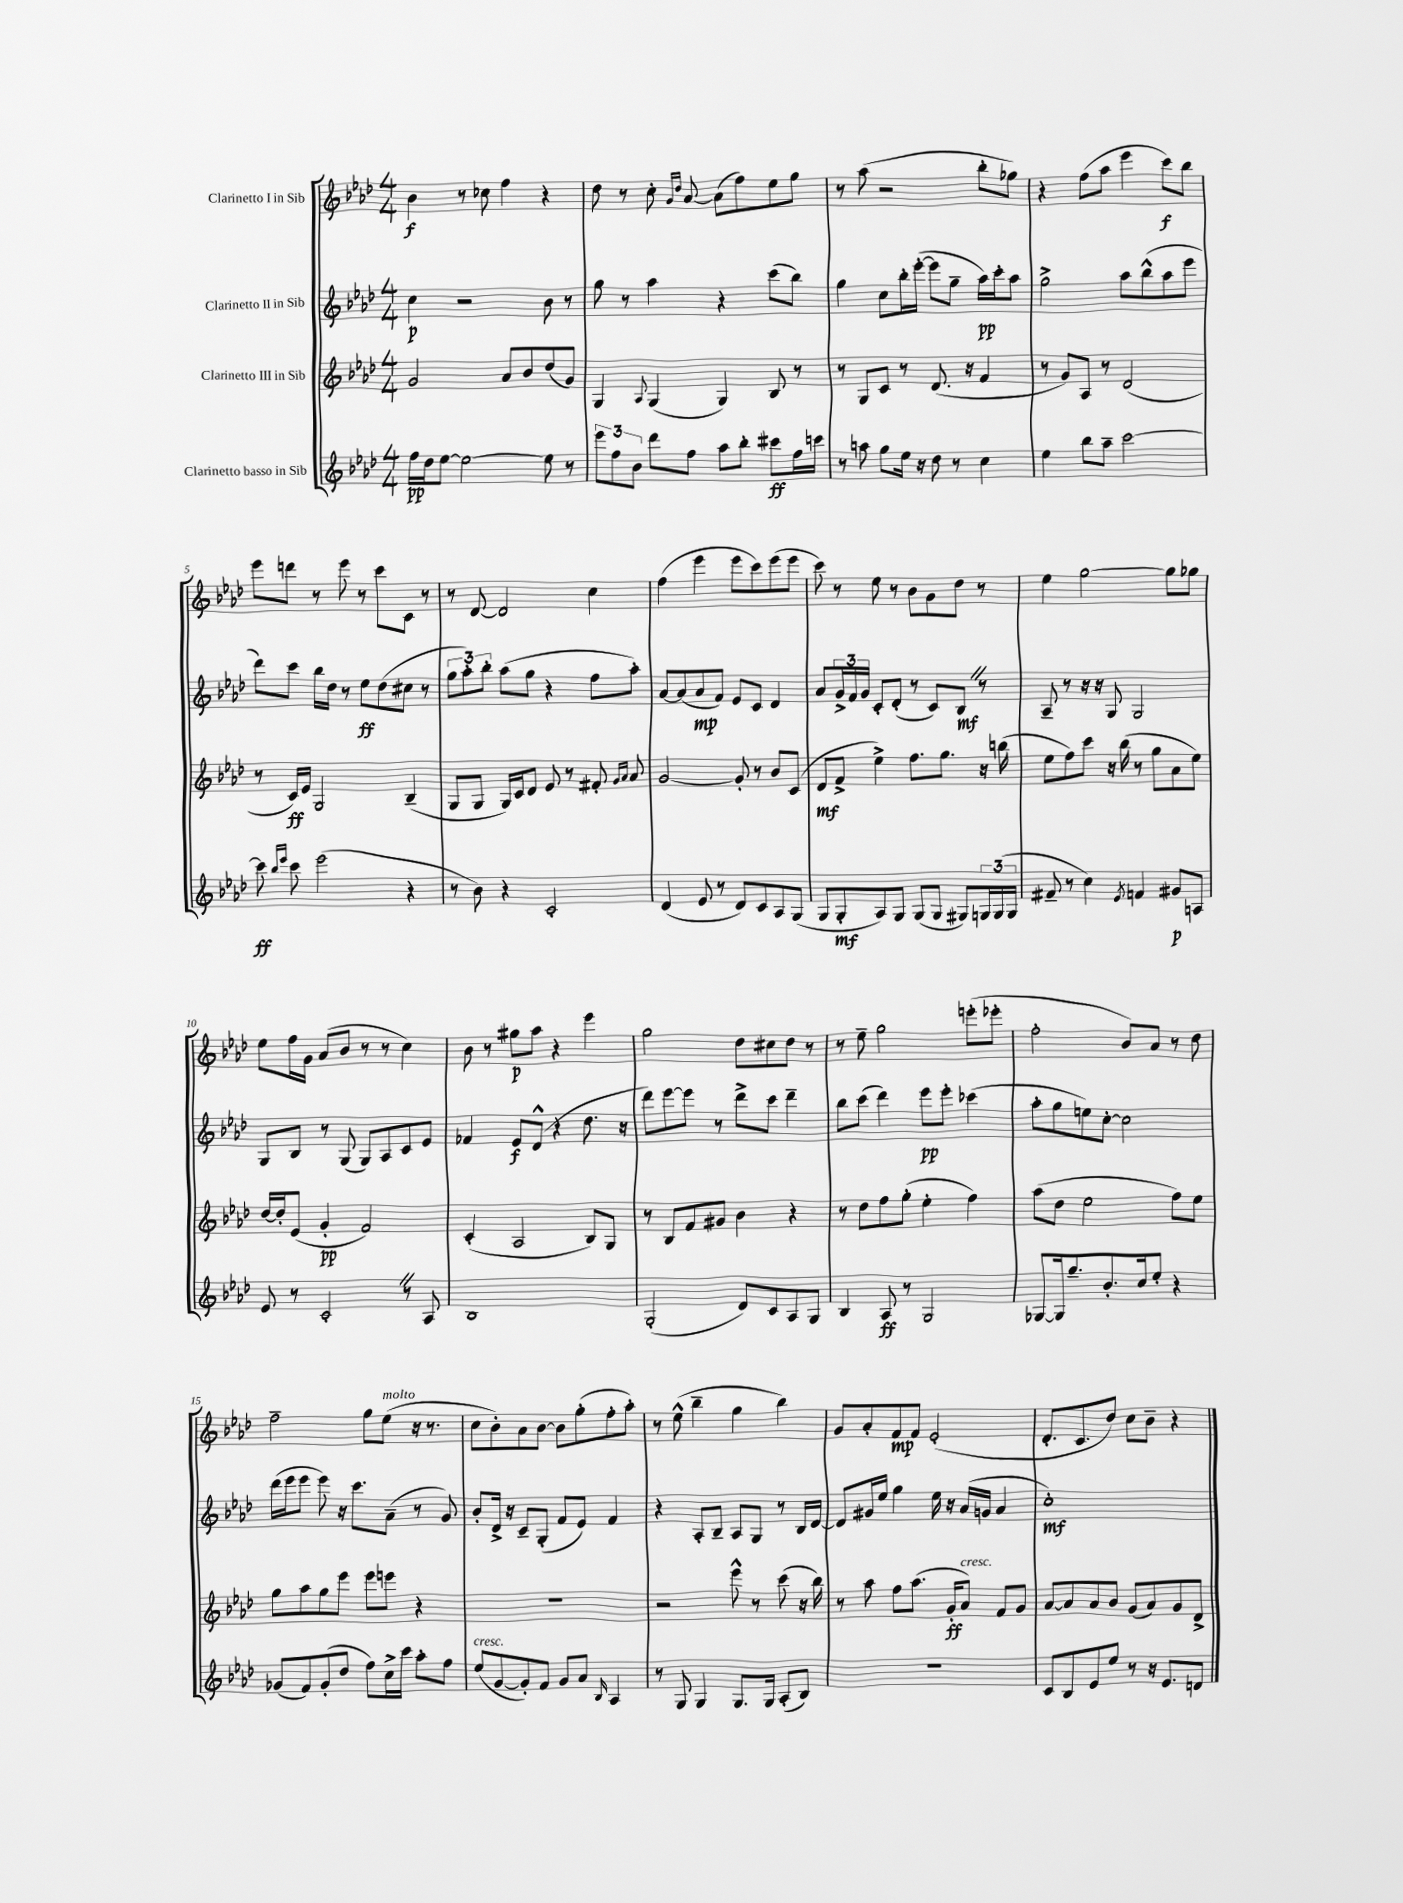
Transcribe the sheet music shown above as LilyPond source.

<<
\new StaffGroup <<
\new Staff = "s0" \with { instrumentName = "Clarinetto I in Sib" } {
    \clef treble \key aes \major \numericTimeSignature \time 4/4
    bes'4\f r8 ces''8 f''4 r4 |
    des''8 r8 c''8-. \grace { g'16 des''16 } aes'8~ aes'8( f''8) ees''8 g''8 |
    r8 aes''8( r2 bes''8-. ges''8) |
    r4 f''8( aes''8 ees'''4 c'''8\f) bes''8 |
    ees'''8 d'''8 r8 ees'''8 r8 c'''8 c'8 r8 |
    r8 des'8~ des'2 c''4 |
    f''4( ees'''4 ees'''8 c'''8) ees'''8( ees'''8 |
    c'''8) r8 ees''8 r8 bes'8 g'8 des''8 r8 |
    ees''4 g''2~ g''8 ges''8 |
    ees''8 f''16 g'16 aes'8( bes'8 r8 r8 c''4) |
    bes'8 r8 gis''8\p aes''8 r4 ees'''4 |
    g''2 des''8 cis''8 des''8 r8 |
    r8 ees''8-- g''2 e'''8-.( ees'''8-. |
    f''2-. bes'8) aes'8 r8 des''8 |
    f''2-- g''8 ees''8^\markup { \italic "molto" }( r16 r8. |
    c''8 bes'8-.) aes'8 bes'8~ bes'8 g''8-.( f''8-. aes''8-.) |
    r8 ees''8-^( bes''4-- g''4 bes''4) |
    g'8 aes'8-. f'8\mp f'8 ees'2-.( |
    des'8.-. c'8. des''8) c''8 bes'8-- r4 \bar "|." |
}
\new Staff = "s1" \with { instrumentName = "Clarinetto II in Sib" } {
    \clef treble \key aes \major \numericTimeSignature \time 4/4
    c''4\p r2 bes'8 r8 |
    g''8 r8 aes''4 r4 c'''8( bes''8) |
    g''4 c''8 bes''16-. ees'''16~-.( ees'''8 g''8-- aes''16\pp) c'''16-. aes''8 |
    g''2-> aes''8 bes''8-^( aes''8 ees'''8 |
    des'''8) c'''8 bes''16 des''16 r8 ees''8\ff des''8( cis''8 r8 |
    \tuplet 3/2 { g''8 aes''8-.) bes''8-. } aes''8( g''8 r4 f''8 aes''8-.) |
    aes'8~ aes'8( aes'8\mp f'8) ees'8 c'8 des'4 |
    aes'8 \tuplet 3/2 { g'16-> f'16 g'16 } c'8-. des'8-.( r8 c'8) bes8\mf \once \override BreathingSign.text = \markup { \musicglyph "scripts.caesura.straight" } \breathe r8 |
    aes8-- r8 r16 r16 g8 g2 |
    g8 bes8 r8 g8( g8) aes8 c'8 ees'8 |
    fes'4 ees'8\f des'8-^( r4 des''8. r16 |
    des'''8) ees'''8~ ees'''8 r8 des'''8-> c'''8 des'''4-- |
    bes''8 c'''8( des'''4) ees'''8\pp ees'''8-. ces'''4( |
    aes''8-. g''8 e''8) c''8~-. c''2 |
    des'''16( ees'''16 ees'''8 ees'''8) r16 c'''8. aes'8--( r8 g'8) |
    bes'8-. des'16-> r16 c'8-- g8-.( f'8 ees'8) f'4 |
    r4 aes8-. bes8-- aes8 g8 r8 bes16 des'16~ |
    des'8 gis'16 ees''16 g''4 ees''16 r16 aes'16( g'16 aes'4 |
    c''1-.\mf) \bar "|." |
}
\new Staff = "s2" \with { instrumentName = "Clarinetto III in Sib" } {
    \clef treble \key aes \major \numericTimeSignature \time 4/4
    g'2 aes'8 bes'8 des''8( g'8) |
    g4 \appoggiatura { aes8 } g4( g4) bes8 r8 |
    r8 g8 c'8 r8 des'8.( r16 f'4 |
    r8 g'8) aes8 r8 des'2( |
    r8 c'16\ff) ees'16 g2 bes4--( |
    g8 g8 g16) c'16 des'8 ees'8 r8 fis'8-. \grace { g'16 aes'16 } aes'8 |
    g'2~ g'8-. r8 bes'8 c'8( |
    des'8\mf f'8-> ees''4->) f''8. g''8. r16 b''16( |
    ees''8 f''8) c'''8 r16 bes''16( r8 g''8 aes'8 ees''8) |
    des''16~ des''16-. ees'8( g'4-.\pp f'2) |
    c'4-.( aes2 bes8) g8 |
    r8 bes8 f'8 gis'8 bes'4 r4 |
    r8 des''8 f''8 g''8-.( ees''4-. f''4) |
    aes''8( des''8 ees''2 f''8) ees''8 |
    g''8 aes''8 g''8 ees'''8 ees'''8 e'''8 r4 |
    r1 |
    r2 ees'''8-^ r8 c'''8( r16 bes''16) |
    r8 aes''8 f''8 aes''8.( g'16-.\ff aes'8^\markup { \italic "cresc." }) f'8 g'8 |
    aes'8~ aes'8 aes'8 bes'8 g'8( aes'8) g'8 des'8-> \bar "|." |
}
\new Staff = "s3" \with { instrumentName = "Clarinetto basso in Sib" } {
    \clef treble \key aes \major \numericTimeSignature \time 4/4
    f''16\pp des''16 ees''8~ ees''2~ ees''8 r8 |
    \tuplet 3/2 { ees'''8 f''8 bes'8 } des'''8 f''8 aes''8 bes''8-. cis'''8\ff f''16 c'''16 |
    r8 a''8 g''8 ees''16 r16 des''8 r8 c''4 |
    ees''4 bes''8 aes''8-- c'''2~ |
    c'''8\ff \grace { bes''16 ees'''16 } c'''8 ees'''2( r4 |
    r8 bes'8) r4 c'2-. |
    des'4( ees'8 r8 des'8) c'8 aes8 g8( |
    g8 g8-.\mf aes8) g8 g8( g8 gis8) \tuplet 3/2 { g16 g16( g16 } |
    fis'8-- r8 c''4) \acciaccatura { ees'8 } f'4 gis'8\p a8 |
    ees'8 r8 c'2-. \once \override BreathingSign.text = \markup { \musicglyph "scripts.caesura.straight" } \breathe r8 aes8 |
    bes1 |
    g2-.( des'8) c'8 aes8 g8 |
    bes4 aes8\ff r8 g2 |
    ges8~ ges16 g''8.-- bes'8.-. c''16 ees''8-. r4 |
    ges'8( f'8) ges'8-.( des''8 f''8) c''16-> c'''16 aes''8-. f''8 |
    ees''8^\markup { \italic "cresc." }( g'8~ g'8-.) f'8 g'8 aes'8 \grace { bes16 } aes4 |
    r8 g8 g4 g8. g16 aes8-.( bes8) |
    R1 |
    c'8 bes8 ees'8 ees''8 r8 r16 ees'8. d'8 \bar "|." |
}
>>
>>
